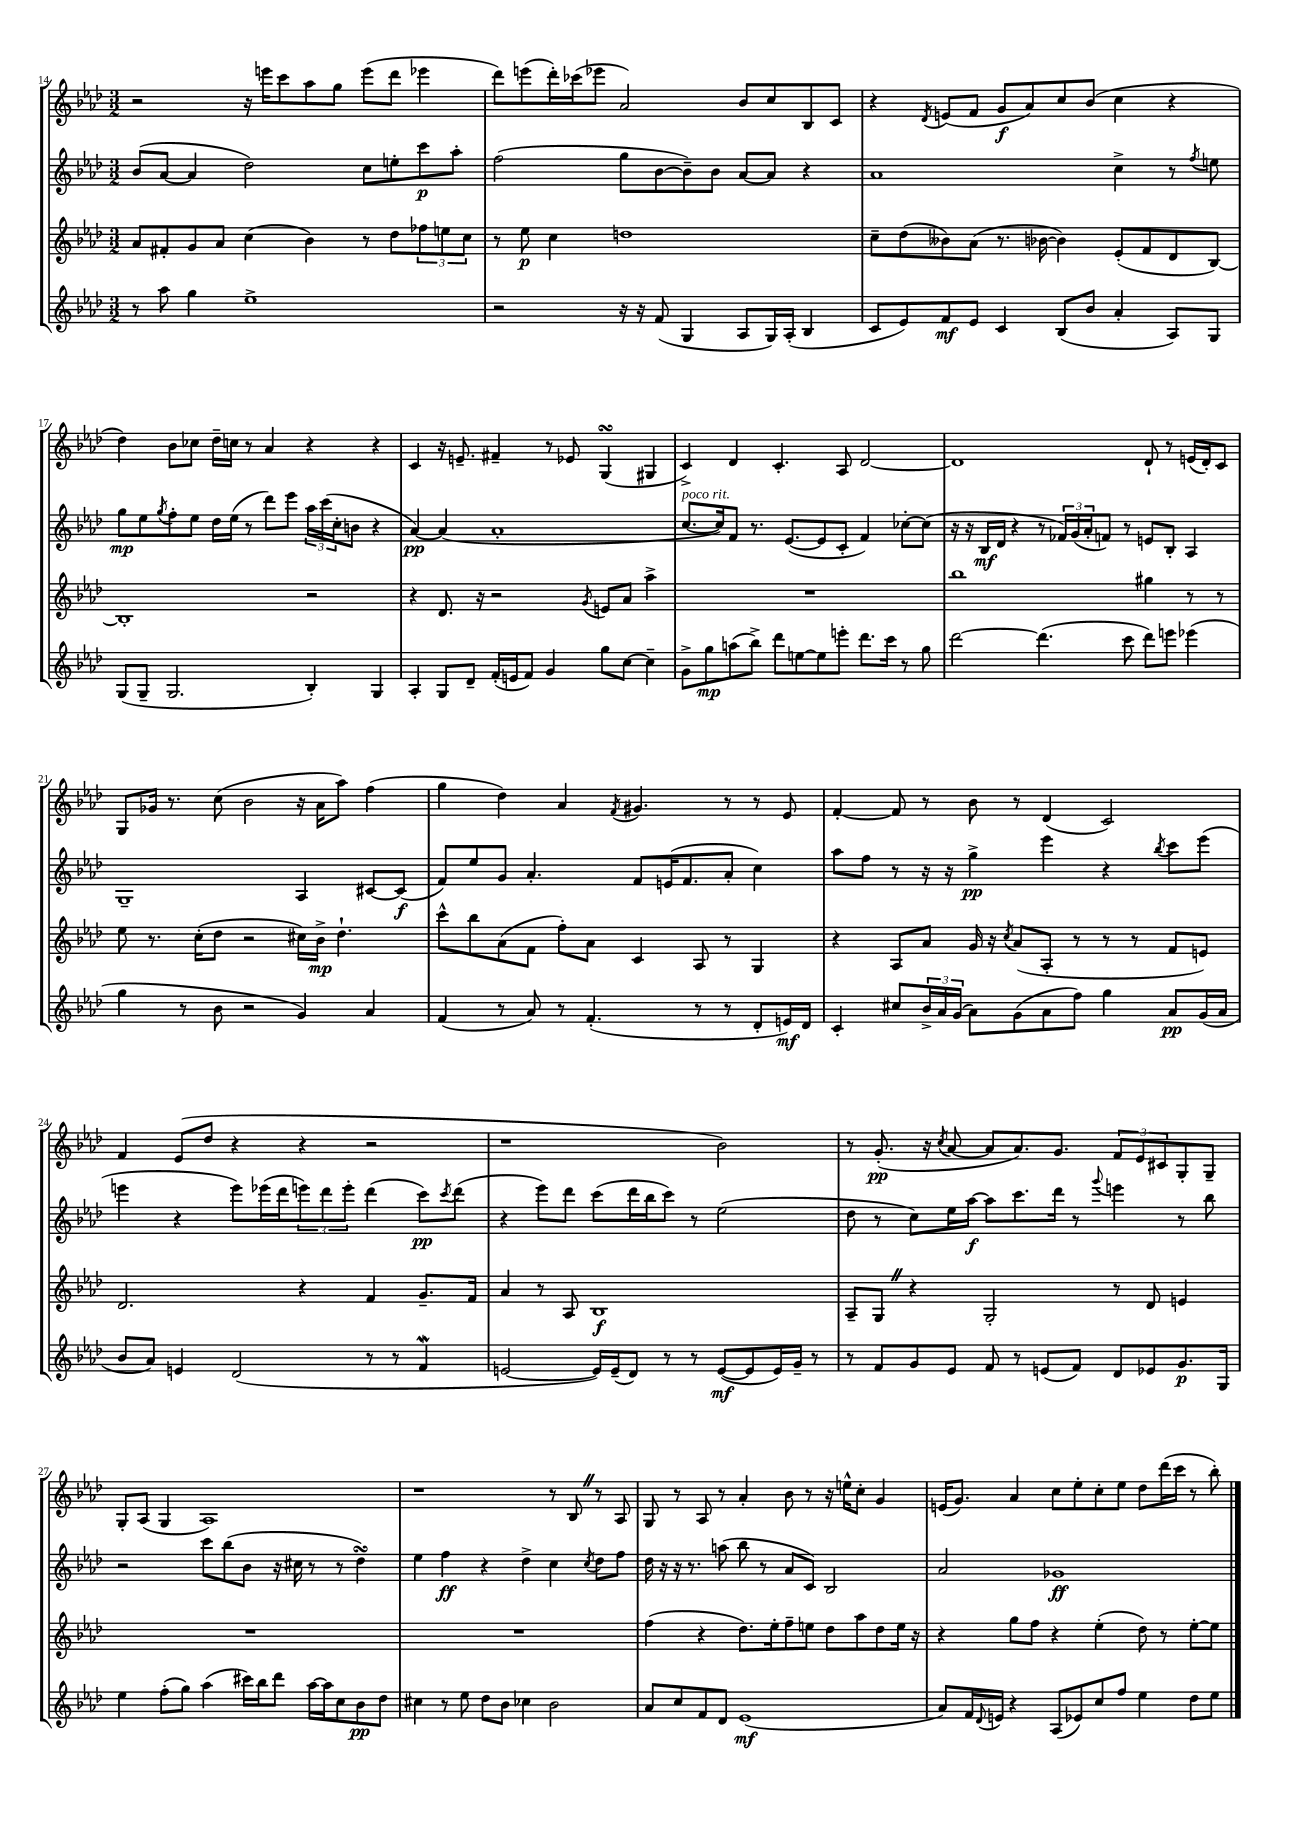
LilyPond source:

<<
\new StaffGroup <<
\new Staff = "s0" {
    \clef treble \key aes \major \numericTimeSignature \time 3/2
    r2 r16 e'''16 c'''8 aes''8 g''8 e'''8( des'''8 ees'''4 |
    des'''8) e'''8( des'''16-.) ces'''16( ees'''8 aes'2) bes'8 c''8 bes8 c'8 |
    r4 \acciaccatura { des'8 } e'8( f'8 g'8\f aes'8) c''8 bes'8( c''4 r4 |
    des''4) bes'8 ces''8 des''16-- c''16 r8 aes'4 r4 r4 |
    c'4 r16 e'8.-- fis'4-- r8 ees'8 g4\turn( gis4 |
    c'4->) des'4 c'4.-. aes8 des'2~ |
    des'1 des'8-! r8 e'16( des'16-.) c'8 |
    g8 ges'16 r8. c''8( bes'2 r16 aes'16 aes''8) f''4( |
    g''4 des''4) aes'4 \acciaccatura { f'8 } gis'4. r8 r8 ees'8 |
    f'4~-. f'8 r8 bes'8 r8 des'4( c'2) |
    f'4 ees'8( des''8 r4 r4 r2 |
    r1 bes'2) |
    r8 g'8.-.\pp( r16 \acciaccatura { c''8 } aes'8~ aes'8 aes'8.) g'8. \tuplet 3/2 { f'8 ees'8 cis'8 } g8-. g8-- |
    g8-. aes8( g4 aes1) |
    r1 r8 bes8 \once \override BreathingSign.text = \markup { \musicglyph "scripts.caesura.straight" } \breathe r8 aes8 |
    g8 r8 aes8 r8 aes'4-. bes'8 r8 r16 e''16-^ c''8-. g'4 |
    e'16( g'8.) aes'4 c''8 ees''8-. c''8-. ees''8 des''8 des'''16( c'''16 r8 bes''8-.) \bar "|." |
}
\new Staff = "s1" {
    \clef treble \key aes \major \numericTimeSignature \time 3/2
    bes'8( aes'8~ aes'4 des''2) c''8 e''8-. c'''8\p aes''8-. |
    f''2( g''8 bes'8~ bes'8--) bes'8 aes'8~ aes'8 r4 |
    aes'1 c''4-> r8 \acciaccatura { f''8 } e''8 |
    g''8\mp ees''8 \acciaccatura { g''8 } f''8-. ees''8 des''16 ees''16( r8 des'''8) ees'''8 \tuplet 3/2 { aes''16 c'''16( c''16-. } b'8 r4 |
    aes'4~\pp) aes'4( aes'1-. |
    c''8.~^\markup { \italic "poco rit." } c''16) f'8 r8. ees'8.~( ees'8 c'8-. f'4) ces''8~-. ces''8( |
    r16 r16 bes16\mf des'16 r4 r8 \tuplet 3/2 { fes'16) g'16( aes'16-. } f'8) r8 e'8 bes8-. aes4 |
    g1-- aes4 cis'8~ cis'8\f( |
    f'8) ees''8 g'8 aes'4.-. f'8 e'16( f'8. aes'8-. c''4) |
    aes''8 f''8 r8 r16 r16 g''4->\pp ees'''4 r4 \acciaccatura { bes''8 } c'''8 ees'''8( |
    e'''4 r4 e'''8) ees'''16( des'''16 \tuplet 3/2 { e'''8) des'''8 e'''8-. } des'''4( c'''8\pp) \acciaccatura { c'''8 } des'''8( |
    r4 ees'''8) des'''8 c'''8( des'''16 bes''16 c'''8) r8 ees''2( |
    des''8 r8 c''8) ees''16 aes''16~\f aes''8 c'''8. des'''16 r8 \appoggiatura { g'''8 } e'''4 r8 bes''8 |
    r2 c'''8 bes''8( bes'8 r16 cis''16 r8 r8 des''4\turn) |
    ees''4 f''4\ff r4 des''4-> c''4 \acciaccatura { c''8 } des''8 f''8 |
    des''16 r16 r16 r8. a''8( bes''8 r8 aes'8 c'8) bes2 |
    aes'2 ges'1\ff \bar "|." |
}
\new Staff = "s2" {
    \clef treble \key aes \major \numericTimeSignature \time 3/2
    aes'8 fis'8-. g'8 aes'8 c''4( bes'4) r8 des''8 \tuplet 3/2 { fes''8 e''8 c''8 } |
    r8 ees''8\p c''4 d''1 |
    c''8-- des''8( beses'8) aes'8( r8. bes'16~ bes'4) ees'8-.( f'8 des'8 bes8~) |
    bes1-. r2 |
    r4 des'8. r16 r2 \acciaccatura { g'8 } e'8 aes'8 aes''4-> |
    R1. |
    bes''1 gis''4 r8 r8 |
    ees''8 r8. c''16-.( des''8 r2 cis''16) bes'16->\mp des''4.-! |
    c'''8-^ bes''8 aes'8( f'8 f''8-.) aes'8 c'4 aes8 r8 g4 |
    r4 aes8 aes'8 g'16 r16 \acciaccatura { c''8 } aes'8( aes8-. r8 r8 r8 f'8 e'8) |
    des'2. r4 f'4 g'8.-- f'16 |
    aes'4 r8 aes8 bes1\f |
    aes8-- g8 \once \override BreathingSign.text = \markup { \musicglyph "scripts.caesura.straight" } \breathe r4 g2-. r8 des'8 e'4 |
    R1. |
    R1. |
    f''4( r4 des''8.) ees''16-. f''8-- e''8 des''8 aes''8 des''8 e''16 r16 |
    r4 g''8 f''8 r4 ees''4-.( des''8) r8 ees''8~-. ees''8 \bar "|." |
}
\new Staff = "s3" {
    \clef treble \key aes \major \numericTimeSignature \time 3/2
    r8 aes''8 g''4 ees''1-> |
    r2 r16 r16 f'8( g4 aes8 g16) aes16-.( bes4 |
    c'8 ees'8) f'8\mf ees'8 c'4 bes8( bes'8 aes'4-. aes8) g8 |
    g8( g8-- g2. bes4-.) g4 |
    aes4-. g8 des'8-- f'16-.( e'16 f'8) g'4 g''8 c''8~ c''4-- |
    g'8-> g''8\mp a''8( bes''8->) des'''8 e''8~ e''8 e'''8-. des'''8. c'''16 r8 g''8 |
    des'''2~ des'''4.( c'''8 des'''8) e'''8 ees'''4( |
    g''4 r8 bes'8 r2 g'4) aes'4 |
    f'4( r8 aes'8) r8 f'4.-.( r8 r8 des'8-. e'16\mf) des'16 |
    c'4-. cis''8 \tuplet 3/2 { bes'16-> aes'16 g'16( } aes'8) g'8( aes'8 f''8) g''4 aes'8\pp g'16( aes'16 |
    bes'8 aes'8) e'4 des'2( r8 r8 f'4\mordent |
    e'2~ e'16) e'16--( des'8) r8 r8 e'8~\mf( e'8 e'16) g'16-- r8 |
    r8 f'8 g'8 ees'8 f'8 r8 e'8( f'8) des'8 ees'8 g'8.\p g16 |
    ees''4 f''8-.( g''8) aes''4( cis'''16) bes''16 des'''8 aes''16~ aes''16 c''8 bes'8\pp des''8 |
    cis''4 r8 ees''8 des''8 bes'8 ces''4 bes'2 |
    aes'8 c''8 f'8 des'8 ees'1\mf( |
    aes'8) f'16 \appoggiatura { des'8 } e'16 r4 aes8( ees'8) c''8 f''8 ees''4 des''8 ees''8 \bar "|." |
}
>>
>>
\layout { \context { \Score currentBarNumber = #14 } }
